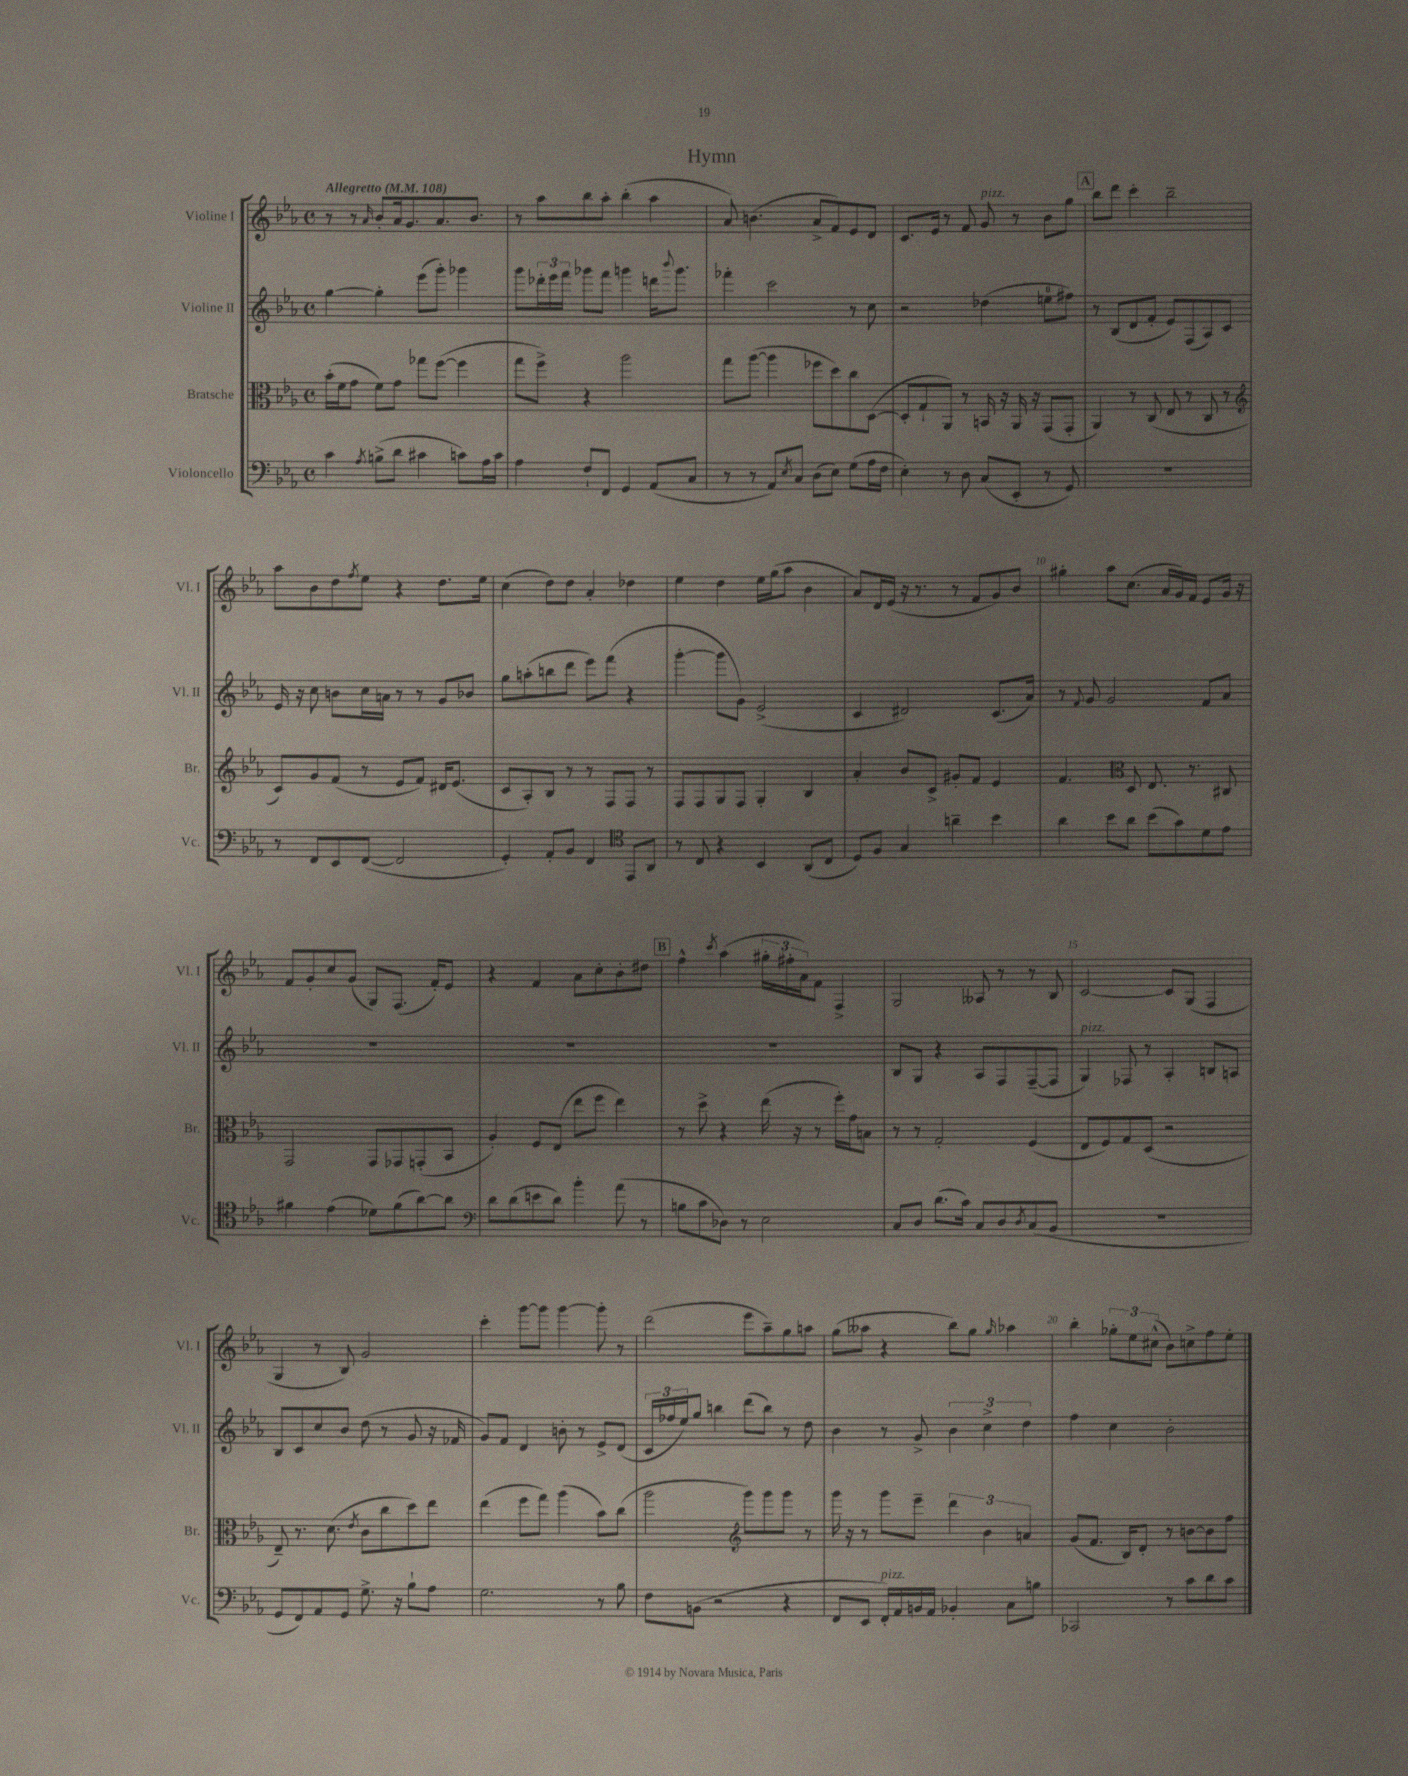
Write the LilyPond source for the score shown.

\header { title = "Hymn" }
<<
\new StaffGroup <<
\new Staff = "s0" \with { instrumentName = "Violine I" shortInstrumentName = "Vl. I" } {
    \clef treble \key ees \major \defaultTimeSignature \time 4/4 \tempo "Allegretto" 4 = 108
    r8 r8 \grace { aes'16 } bes'8-. aes'16 g'8. aes'8. bes'8. |
    r8 aes''8 bes''8 aes''8-. bes''4-.( aes''4 |
    aes'8) b'4.( aes'8-> f'8) ees'8 d'8 |
    c'8. ees'16 r8 f'8 g'8^\markup { \italic "pizz." } r8 bes'8 g''8 |
    \mark \markup { \box "A" } bes''8 d'''8 c'''4-. bes''2-- |
    aes''8 bes'8 d''8 \acciaccatura { f''8 } ees''8 r4 d''8. ees''16 |
    c''4( d''8) d''8 aes'4-. des''4 |
    ees''4 d''4 ees''16 g''16( aes''8 bes'4 |
    aes'8) d'16 ees'16( r16 r8. r8 f'8 g'8) bes'8 |
    gis''4-. aes''8 c''8.( aes'16 g'16) f'16 ees'8 g'16 r16 |
    f'8 g'8-. c''8 g'8( g8) f8.( f'16-.) ees'8 |
    r4 f'4 aes'8 c''8-. bes'8-. dis''8 |
    \mark \markup { \box "B" } f''4-^ \acciaccatura { c'''8 } aes''4( \tuplet 3/2 { gis''16-. fis''16-. aes'16) } f'8 f4-> |
    g2 aeses8 r8 r8 bes8 |
    c'2~ c'8 g8( f4 |
    g4 r8 bes8) g'2 |
    c'''4-. g'''8~ g'''8 g'''4~ g'''8-. r8 |
    d'''2( ees'''8 aes''8--) g''8 a''8 |
    g''8( aeses''8 r4 bes''8) g''8 \grace { g''16 } aes''4 |
    bes''4-. \tuplet 3/2 { ges''8-. ees''8 cis''8-^( } bes'8) c''8-> f''8 ees''8-. \bar "|." |
}
\new Staff = "s1" \with { instrumentName = "Violine II" shortInstrumentName = "Vl. II" } {
    \clef treble \key ees \major \defaultTimeSignature \time 4/4
    g''4~ g''4-. ees'''8( g'''8-.) ges'''4 |
    g'''8 \tuplet 3/2 { des'''16-. ees'''16 f'''16 } ges'''8 f'''8 g'''4 d'''16 \appoggiatura { bes'''8 } g'''8. |
    fes'''4-. c'''2 r8 c''8 |
    r2 des''4( e''8-0 fis''8) |
    \mark \markup { \box "A" } r8 bes8( d'8 f'8-. ees'8) f8( aes8) c'8 |
    ees'16 r16 c''8 b'8 c''16 a'16 r8 r8 g'8 bes'8 |
    g''8 a''8-.( b''8 d'''8 ees'''8) f'''8( r4 |
    g'''4~-. g'''8 g'8) ees'2->( |
    c'4 dis'2) c'8.( aes'16) |
    r8 \appoggiatura { f'8 } g'8 g'2 f'8 aes'8 |
    R1 |
    R1 |
    \mark \markup { \box "B" } R1 |
    bes8 g8 r4 aes8 f8 f8~--( f8 |
    g4^\markup { \italic "pizz." }) fes8 r8 aes4-. b8 a8 |
    bes8 c'8 c''8 bes'8 d''8( r8 g'8 r16 fes'16 |
    g'8) f'8 d'4 b'8-. r8 ees'8-> d'8( |
    \tuplet 3/2 { c'16 fes''16 ees''16) } g''8 b''4 d'''8( b''8) r8 d''8 |
    bes'4 r8 g'8-> \tuplet 3/2 { bes'4 c''4-> d''4 } |
    f''4 c''4 bes'2-. \bar "|." |
}
\new Staff = "s2" \with { instrumentName = "Bratsche" shortInstrumentName = "Br." } {
    \clef alto \key ees \major \defaultTimeSignature \time 4/4
    bes'16-.( f'16 g'8 f'8) g'8 ges''8 f''8~( f''4 |
    g''8 f''8->) r4 aes''2 |
    g''8 aes''8~( aes''4 fes''8 d''8) c''8 d8~( |
    d8-. g8-! aes,8) r8 b,16 r16 aes,16 r16 g,8( g,8-. |
    \mark \markup { \box "A" } aes,4) r8 c8( ees8 r8 c8 r8 |
    \clef treble c'8) g'8 f'8( r8 ees'8 f'8) dis'16 ees'8.( |
    c'8 aes8-.) bes8 r8 r8 f8 f8 r8 |
    f8 f8 g8 f8 g4-. bes4 |
    aes'4-. bes'8 c'8-> gis'8-. f'8 ees'4 |
    f'4. \clef alto d8 ees8. r8. cis8 |
    g,2 g,8 ges,8 g,8-.( bes,8 |
    aes4-.) f8 ees8( ees''8 f''8 ees''4) |
    \mark \markup { \box "B" } r8 d''8-> r4 ees''16( r16 r8 f''16-.) g'16 b8 |
    r8 r8 g2-. f4( |
    ees8 f8) g8 d8( r2 |
    ees8--) r8. d'8.( \acciaccatura { ees'8 } c'8 c''8 d''8) ees''8 |
    ees''4( f''8 g''8) aes''4( bes'8) c''8( |
    aes''2 \clef treble g'''8) g'''8 g'''8 r8 |
    g'''16 r16 r8 g'''8 ees'''8-- \tuplet 3/2 { d'''4 bes'4 a'4 } |
    g'8( f'8. bes16) d'8-. r8 b'8~ b'8 f''8 \bar "|." |
}
\new Staff = "s3" \with { instrumentName = "Violoncello" shortInstrumentName = "Vc." } {
    \clef bass \key ees \major \defaultTimeSignature \time 4/4
    c'4 \acciaccatura { aes8 } b8->( d'8 cis'4 c'8) aes16 c'16 |
    aes4 f8-! f,8 g,4 aes,8( c8 |
    r8 r8 aes,8) \acciaccatura { ees8 } c8 d8( ees8) g8( aes16 f16 |
    ees4-.) r8 d8 c8( ees,8-. r8 g,8) |
    \mark \markup { \box "A" } R1 |
    r8 f,8 ees,8 f,8~( f,2 |
    g,4-.) aes,8-. bes,8 f,4 \clef tenor ees,8 aes,8 |
    r8 c8 r4 bes,4 aes,8( c8 |
    d8) f8 g4 a'4-- bes'4 |
    aes'4 bes'8 aes'8 bes'8( g'8) d'8 ees'8 |
    fis'4 ees'4( des'8) fis'8( aes'8~) aes'8 |
    \clef bass d'8 d'8( e'8 d'8) bes'4-. aes'8( r8 |
    \mark \markup { \box "B" } b8 c'8 des8) r8 ees2 |
    c8 d8 d'8.( c'16) c8 d8 \acciaccatura { d8 } c8( bes,8 |
    R1 |
    g,8 f,8) aes,8 g,8 g8.-> r16 bes8-! aes8 |
    g2. r8 bes8 |
    f8 b,8( r2 r4 |
    f,8 ees,8 f,16-.^\markup { \italic "pizz." }) aes,16 b,16 aes,16 bes,4-. c8 b8 |
    ces,2 r8 c'8 d'8 c'8 \bar "|." |
}
>>
>>
\layout { \context { \Score \override BarNumber.break-visibility = ##(#f #t #t) barNumberVisibility = #(every-nth-bar-number-visible 5) } }
